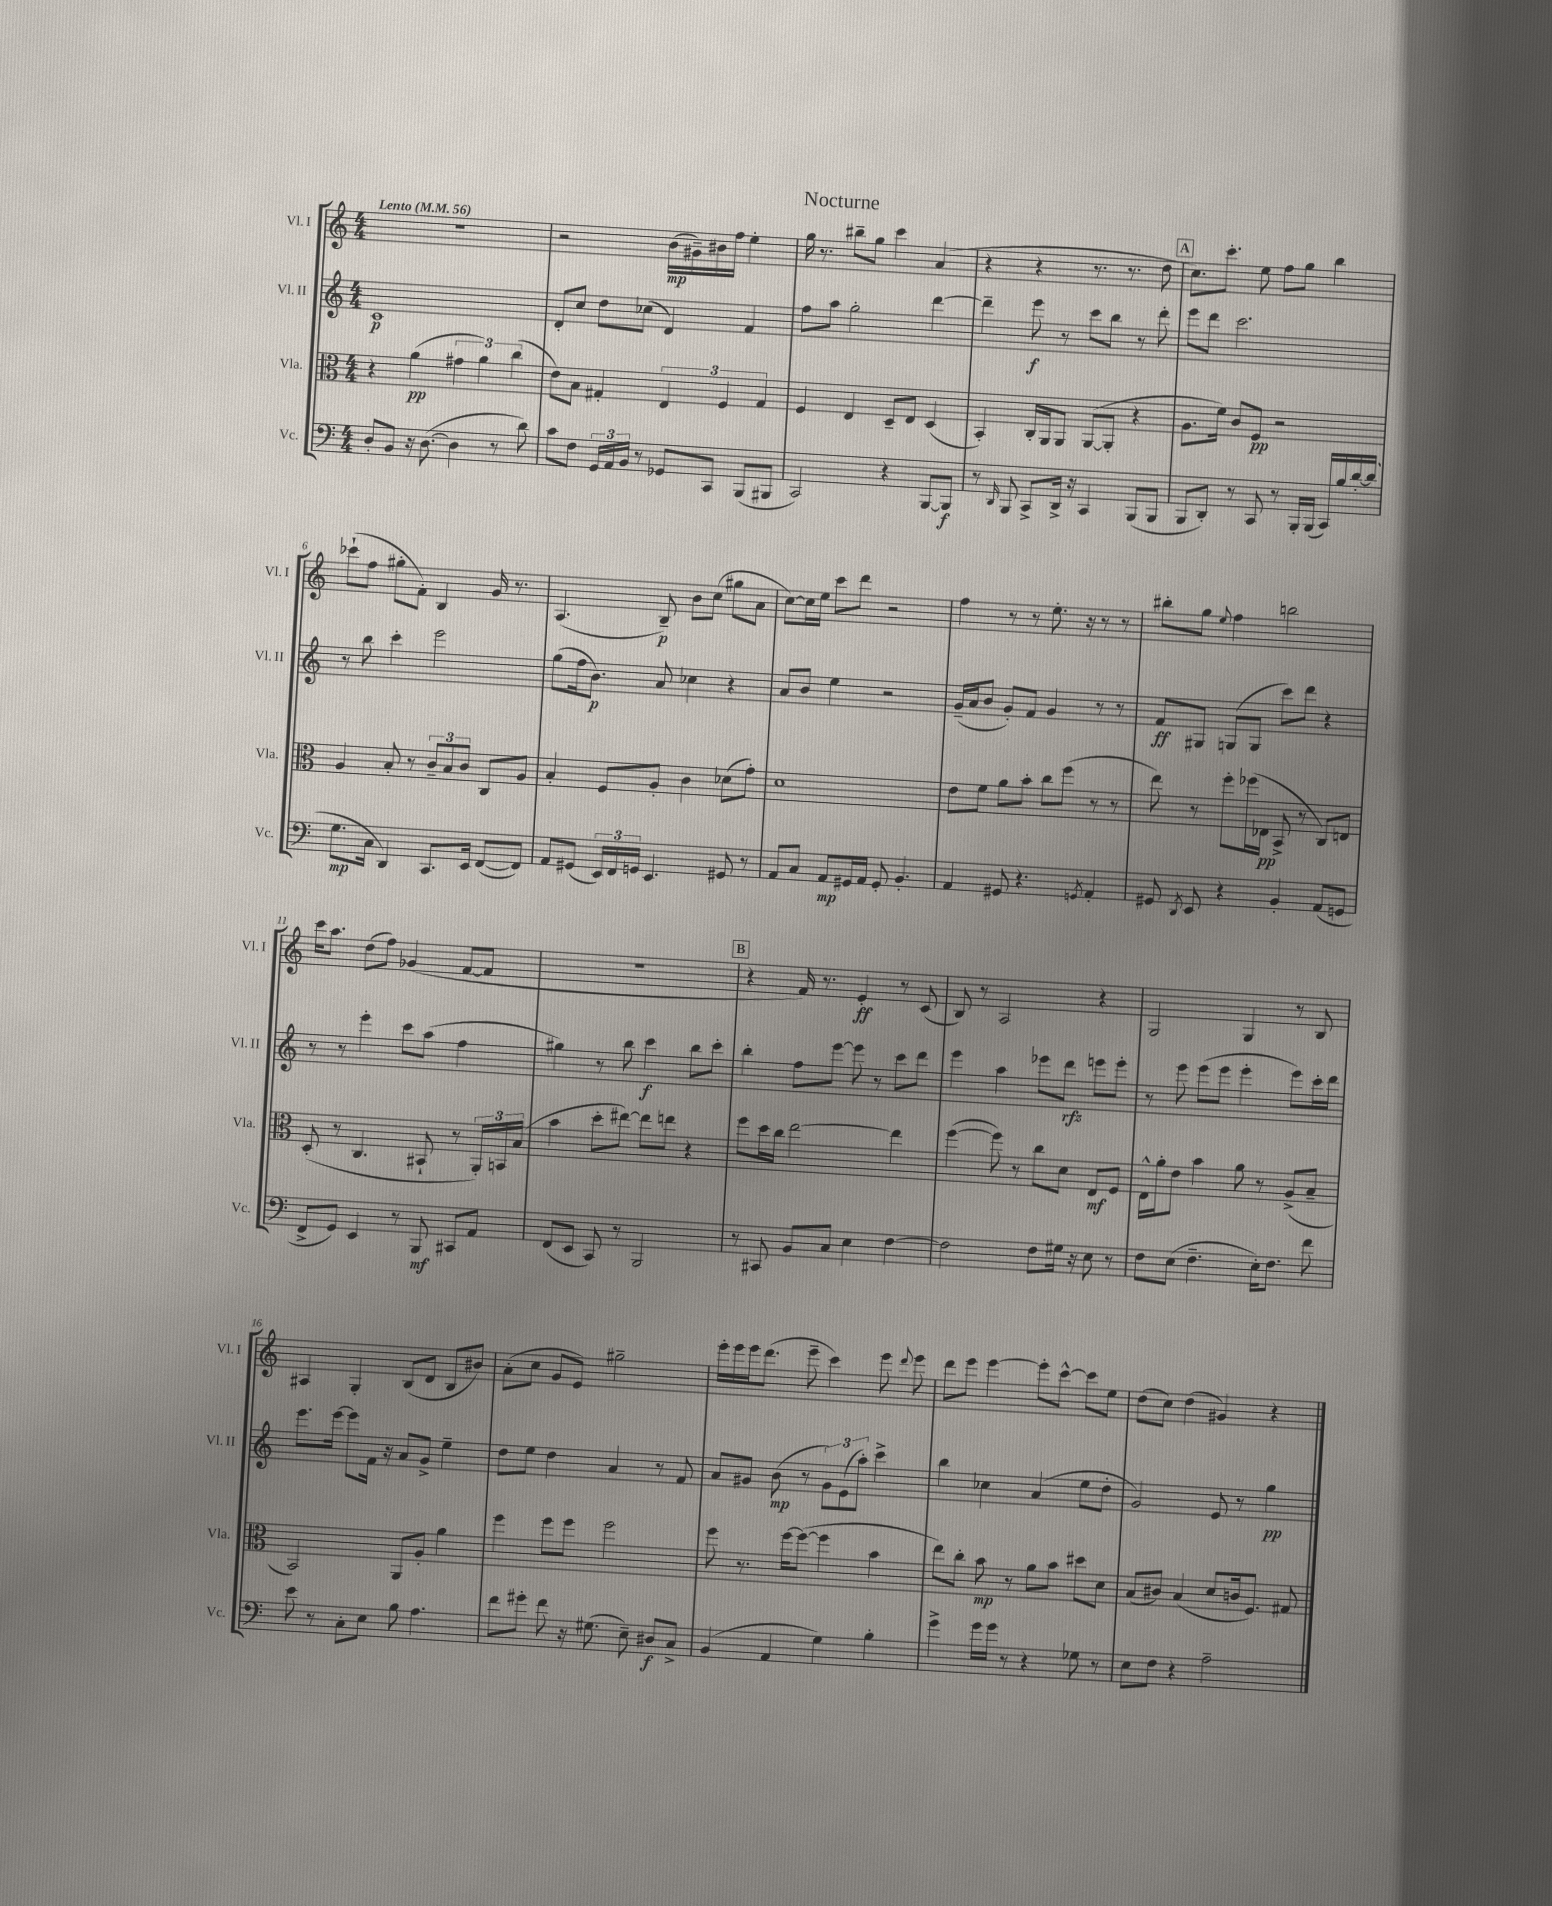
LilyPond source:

\header { title = "Nocturne" }
<<
\new StaffGroup <<
\new Staff = "s0" \with { instrumentName = "Vl. I" shortInstrumentName = "Vl. I" } {
    \clef treble \key c \major \numericTimeSignature \time 4/4 \tempo "Lento" 4 = 56
    \autoBeamOff R1 |
    r2 b'16[\mp( gis'16--) bis'16 f''16] e''4-. |
    g''16 r8. bis''8[-- g''8] c'''4 a'4( |
    r4 r4 r8. r8. d''8 |
    \mark \markup { \box "A" } c''8.[) c'''8.]-. e''8 f''8[ g''8] b''4 |
    ces'''8[-!( f''8] gis''8[-. f'8]-.) b4 g'16 r8. |
    a4.( b8--\p) b'8[ c''8]( gis''8[ a'8] |
    c''8[~) c''16 e''16] c'''8[ d'''8] r2 |
    f''4 r8 r8 e''8.-. r16 r8 r8 |
    bis''8[-. g''8] \appoggiatura { e''8 } f''4 b''2 |
    c'''16[ a''8.] d''8[( f''8]) ges'4( f'8[~ f'8] |
    R1 |
    \mark \markup { \box "B" } r4 f'16) r8. e'4-.\ff r8 c'8( |
    b8) r8 a2 r4 |
    g2 g4 r8 b8 |
    ais4 g4-. b8[( d'8] b8[ bis'8]) |
    a'8[-.( c''8] g'8[ e'8]) gis''2-- |
    e'''16[-. e'''16 e'''16 d'''8.]( e'''8-- c'''4) e'''8 \appoggiatura { d'''8 } e'''8 |
    d'''8[ e'''8] e'''4~ e'''8[-. c'''8]~-^ c'''8[ e''8] |
    d''8[( c''8]) d''4( gis'4) r4 \bar "|." |
}
\new Staff = "s1" \with { instrumentName = "Vl. II" shortInstrumentName = "Vl. II" } {
    \clef treble \key c \major \numericTimeSignature \time 4/4
    \autoBeamOff c'1\p |
    d'8[-. c''8] d''8[ ces''8]( d'4) f'4 |
    f''8[ a''8] g''2-. d'''4~ |
    d'''4-- e'''8\f r8 c'''8[ b''8] r8 d'''8-. |
    \mark \markup { \box "A" } e'''8[ d'''8] c'''2. |
    r8 b''8 c'''4-. e'''2 |
    g''8[( f''16 b'8.]\p) a'8 ces''4 r4 |
    a'8[ b'8] e''4 r2 |
    g'16[--( a'16 b'8] g'8[-.) f'8] g'4 r8 r8 |
    f'8[\ff gis8] g8[( g8] c'''8[) d'''8] r4 |
    r8 r8 e'''4-. c'''8[ a''8]( f''4 |
    gis''4) r8 b''8 c'''4\f b''8[ c'''8]-. |
    \mark \markup { \box "B" } b''4-. f''8[ e'''8]~ e'''8 r8 c'''8[ d'''8] |
    e'''4 a''4 ees'''8[ d'''8]\rfz e'''8[ e'''8]-. |
    r8 e'''8 e'''8[( e'''8] e'''4-. e'''8[) c'''16-. d'''16] |
    e'''8.[ e'''16]~ e'''8[ f'16] r16 a'8[ g'8]-> e''4-- |
    d''8[ e''8] d''4 a'4 r8 f'8 |
    a'8[ gis'8] b'8\mp( r8 \tuplet 3/2 { gis'8[) e'8( a''8]-.) } c'''4-> |
    b''4 ces''4 a'4( e''8[ d''8]-. |
    g'2) e'8 r8 g''4\pp \bar "|." |
}
\new Staff = "s2" \with { instrumentName = "Vla." shortInstrumentName = "Vla." } {
    \clef alto \key c \major \numericTimeSignature \time 4/4
    \autoBeamOff r4 a'4\pp( \tuplet 3/2 { gis'4 a'4) c''4( } |
    e'8[) b8] gis4-. \tuplet 3/2 { e4 f4 gis4 } |
    f4 e4 d8[-- e8] d4( |
    b,4-.) c16[-. a,16 a,8] a,8[~( a,8]-. r4 |
    \mark \markup { \box "A" } a8.[ f'16]) c'8[ f8]\pp r2 |
    a4 b8-. r8 \tuplet 3/2 { c'8[-- b8 c'8] } c8[ a8] |
    b4-. f8[ a8]-. c'4 des'8[( g'8]-.) |
    d'1 |
    e'8[ f'8] a'8[ b'8]-. c''8[ f''8]( r8 r8 |
    e''8) r8 f''8[-. fes''16( ees16]\pp b,8-> r8 c8[) e8] |
    d8-.( r8 c4. bis,8-! r8 \tuplet 3/2 { a,16[-.) b,16 b16]( } |
    b'4 d''8[-. eis''8]~) eis''8[ e''8] r4 |
    \mark \markup { \box "B" } f''8[ d''16 c''16] e''2~ e''4 |
    f''4~( f''8) r8 c''8[ d'8] e8[\mf f8] |
    e16[-^ a'16-. e'8] b'4 a'8 r8 a8[->( b8]-- |
    b,2) a,8[ a8]-. a'4 |
    f''4 f''8[ f''8] f''2 |
    f''8 r8. f''16[~ f''8]~( f''4 b'4 |
    e''8[) c''8]-. b'8\mp r8 a'8[ b'8] dis''8[ d'8] |
    b8[( cis'8]) b4( d'8[ c'16 f8.]) gis8 \bar "|." |
}
\new Staff = "s3" \with { instrumentName = "Vc." shortInstrumentName = "Vc." } {
    \clef bass \key c \major \numericTimeSignature \time 4/4
    \autoBeamOff d8[-. b,8] r16 d8.~( d4 r8 d'8) |
    c'8[ f8] \tuplet 3/2 { g,16[ a,16 b,16] } r8 ges,8[ c,8] b,,8[( bis,,8] |
    c,2) r4 b,,8[~ b,,8]\f |
    r8 \grace { d,16 } b,,8 c,8[-> d,16]-> r16 c,4 b,,8[( b,,8] |
    \mark \markup { \box "A" } b,,8[ d,8]-.) r8 c,8 r8 b,,16[-. b,,16]( c,16[) b16 d'16~-. d'16]( |
    g8.[\mp c16] d,4) c,8.[ e,16] f,8[~( f,8]) |
    a,8[ gis,8]( \tuplet 3/2 { e,16[) f,16 g,16] } e,4. gis,8 r8 |
    a,8[ c8] a,8[\mp gis,16 a,16] gis,8-. b,4.-. |
    a,4 gis,8 r4. \acciaccatura { g,8 } a,4-. |
    gis,8 \acciaccatura { d,8 } e,8 r4 b,4-. a,8[( g,8] |
    f,8[-> g,8]) e,4 r8 b,,8\mf cis,8[ a,8] |
    f,8[( e,8] c,8) r8 b,,2 |
    \mark \markup { \box "B" } r8 cis,8 b,8[ c8] e4 f4~ |
    f2 f8[ gis16] r16 e8 r8 |
    f8[ e8]( f4.-- e16[-.) f8.] f'8 |
    e'8 r8 c8[-. e8] b8 a4. |
    f'8[ gis'8]-. f'8 r16 gis8.( e8--) dis8[\f c8]-> |
    b,4( a,4 g4) b4-. |
    g'4-> g'16[ g'16] r8 r4 ges8 r8 |
    e8[ f8] r4 a2-- \bar "|." |
}
>>
>>
